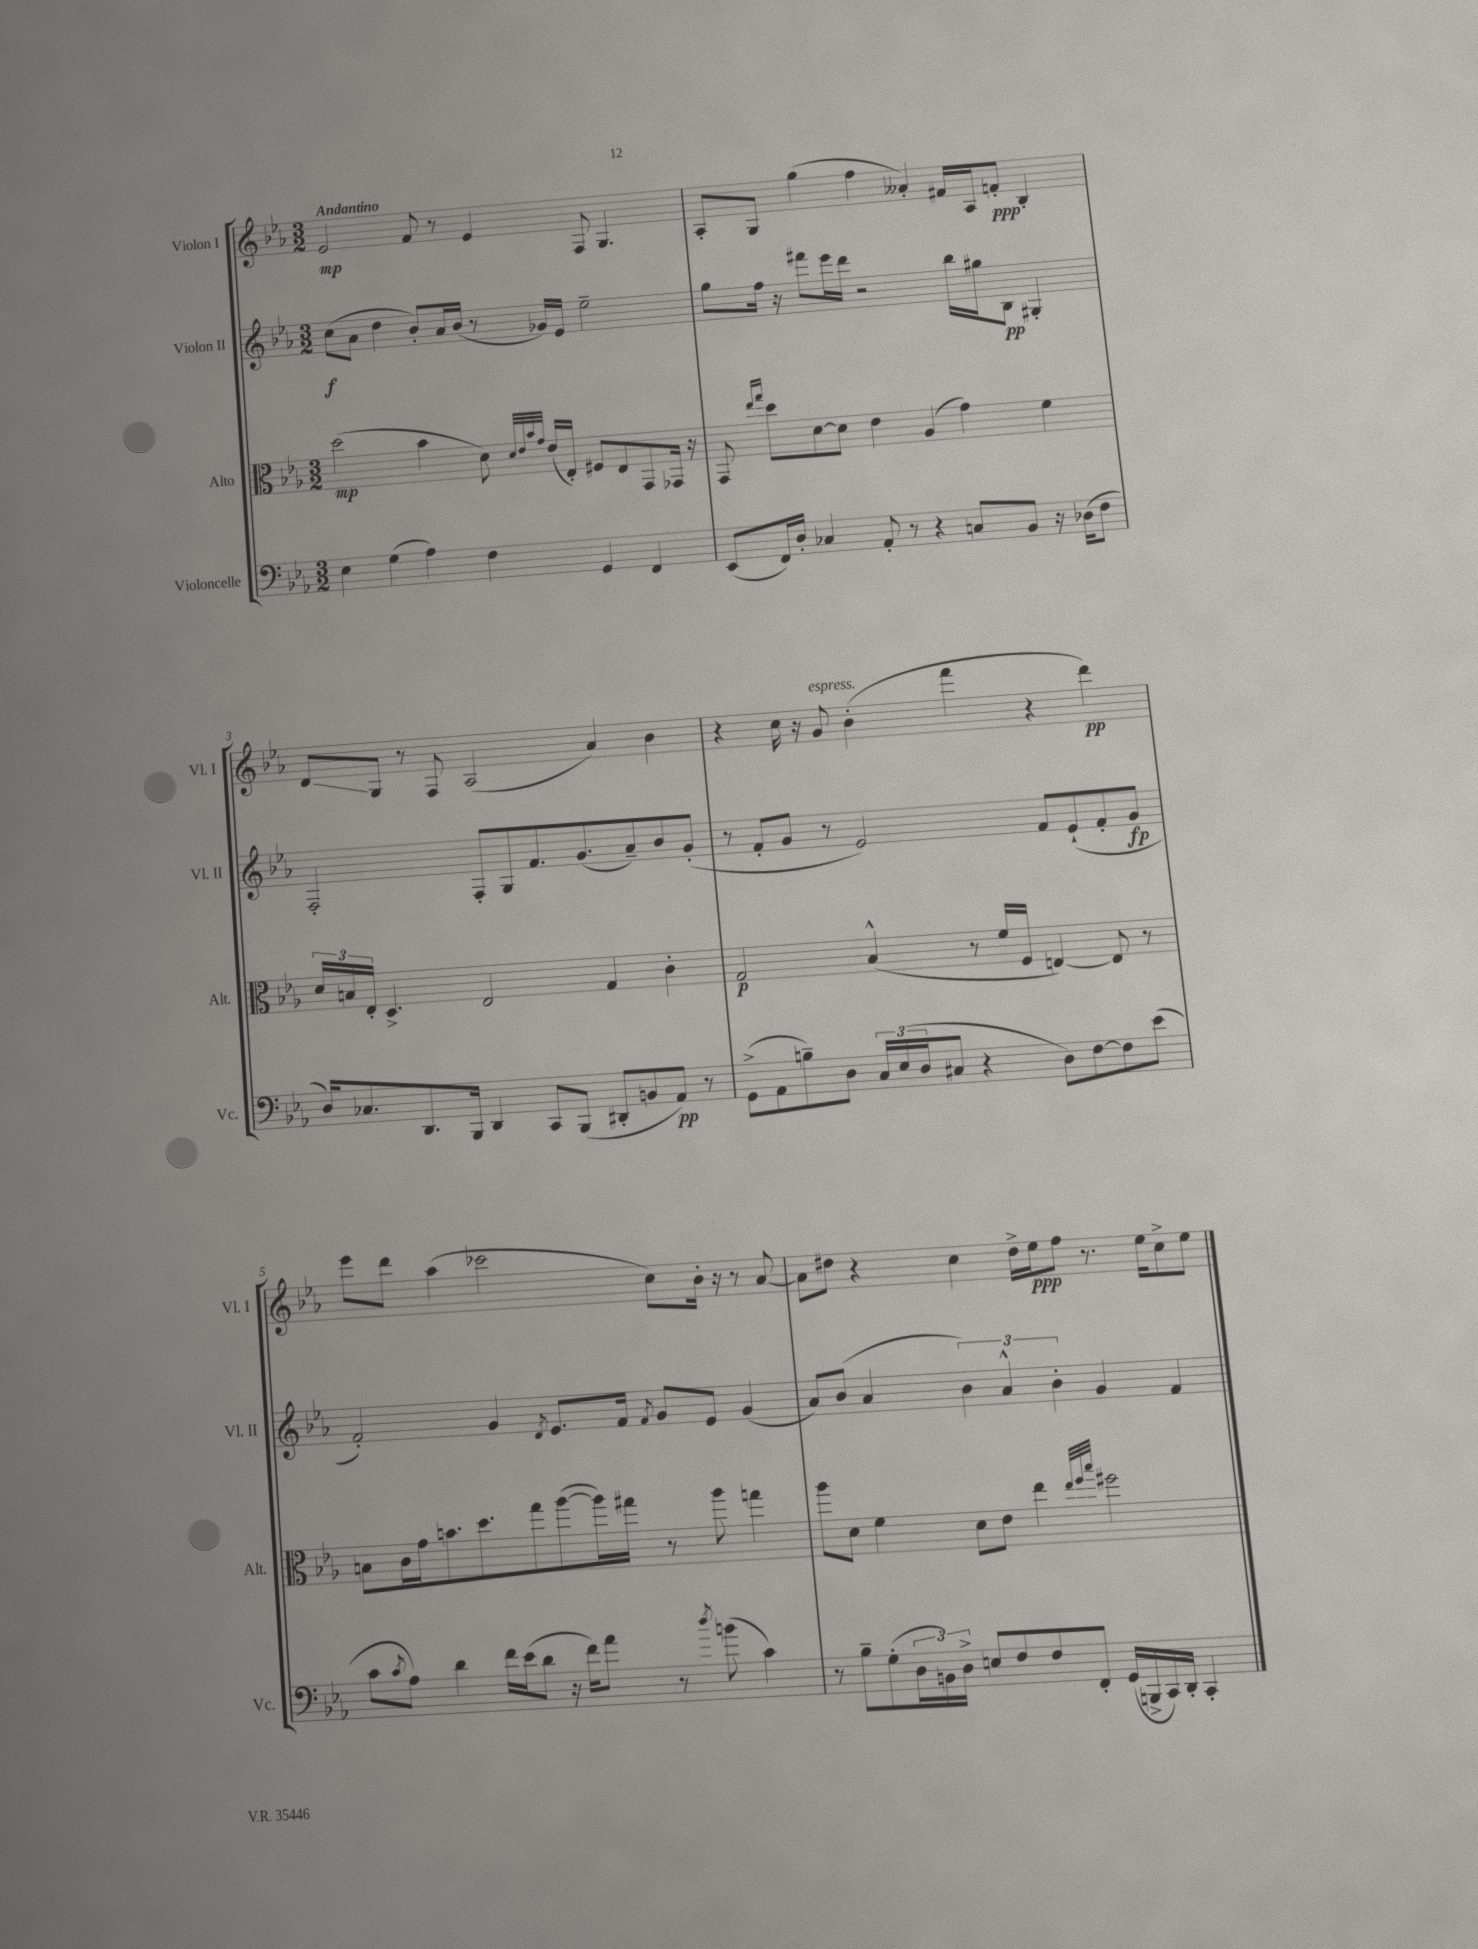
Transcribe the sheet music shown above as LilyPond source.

<<
\new StaffGroup <<
\new Staff = "s0" \with { instrumentName = "Violon I" shortInstrumentName = "Vl. I" } {
    \clef treble \key ees \major \numericTimeSignature \time 3/2 \tempo "Andantino"
    ees'2\mp f'8 r8 ees'4 f8 g4. |
    aes8-. g8 g''4( f''4 aeses'4-.) fis'16 aes16 f'8-.\ppp bes4-. |
    d'8\glissando g8 r8 f8 aes2( aes'4) bes'4 |
    r4 c''16 r16 g'8^\markup { \italic "espress." } bes'4-.( f'''4 r4 d'''4\pp) |
    ees'''8 d'''8 aes''4( ces'''2 c''8) bes'16-. r16 r8 aes'8~ |
    aes'8 dis''8 r4 c''4 dis''16-> ees''16\ppp f''8 r8. ees''16 c''8-> ees''8 \bar "|." |
}
\new Staff = "s1" \with { instrumentName = "Violon II" shortInstrumentName = "Vl. II" } {
    \clef treble \key ees \major \numericTimeSignature \time 3/2
    c''8\f( aes'8 d''4 bes'8-.) aes'16 bes'16( r8 ges'16) ees'16 ees''2-- |
    g''8 f''16 r16 fis'''8 ees'''16 d'''16 r2 bes''16 gis''16 bes8\pp gis4-. |
    f2-. f8-. g8 f'8. g'8.( aes'8--) bes'8 g'8-.( |
    r8 f'8-. g'8 r8 ees'2) f'8 ees'8-!( f'8-. g'8\fp |
    f'2-.) g'4 \acciaccatura { d'8 } ees'8. f'16 \acciaccatura { f'8 } g'8 ees'8 g'4( |
    aes'8) bes'8( aes'4 \tuplet 3/2 { bes'4) aes'4-^ bes'4-. } g'4 f'4 \bar "|." |
}
\new Staff = "s2" \with { instrumentName = "Alto" shortInstrumentName = "Alt." } {
    \clef alto \key ees \major \numericTimeSignature \time 3/2
    d''2\mp( bes'4 d'8) \grace { d'32 ees'32 bes'32 g'32 } ees'16( ees16-.) fis8 ees8 g,8 ges,16 r16 |
    g,8 \grace { ees''16 g''16 } d''8 d'8~ d'8 ees'4 aes4( g'4) f'4 |
    \tuplet 3/2 { d'16 b16 ees16-. } d4.-> ees2 g4 c'4-. |
    g2\p bes4-^( r8 f'16 f16 e4~) e8 r8 |
    b8 c'16 g'16 b'8. d''8. g''8 aes''8~( aes''16) gis''16 r8 aes''8 g''4 |
    aes''8 d'8 f'4 d'8 ees'8 ees''4 \grace { ees''32 f''32 bes''32 } fis''2 \bar "|." |
}
\new Staff = "s3" \with { instrumentName = "Violoncelle" shortInstrumentName = "Vc." } {
    \clef bass \key ees \major \numericTimeSignature \time 3/2
    ees4 g4( aes4) f4 g,4 f,4 |
    ees,8( f,16) d16-. ces4 aes,8-. r8 r4 c8 bes,8 r16 des16( f8 |
    d16) ces8. d,8. bes,,16 d,4 c,8 bes,,8( dis,8-. b,8 aes,8\pp) r8 |
    g,8->( aes,8 b8--) d8 \tuplet 3/2 { c16 ees16( d16 } cis8 r4 d8) f8~ f8 ees'8( |
    c'8 \acciaccatura { c'8 } aes8) d'4 f'16 ees'16( d'8 r16 f'16) aes'8 r8 \acciaccatura { d''8 } b'8( c'4) |
    r8 bes8-- g8-.( \tuplet 3/2 { d16 b,16) d16-> } e8 f8 f8 f,8-. g,16( b,,16-> c,16) d,16-. c,4-. \bar "|." |
}
>>
>>
